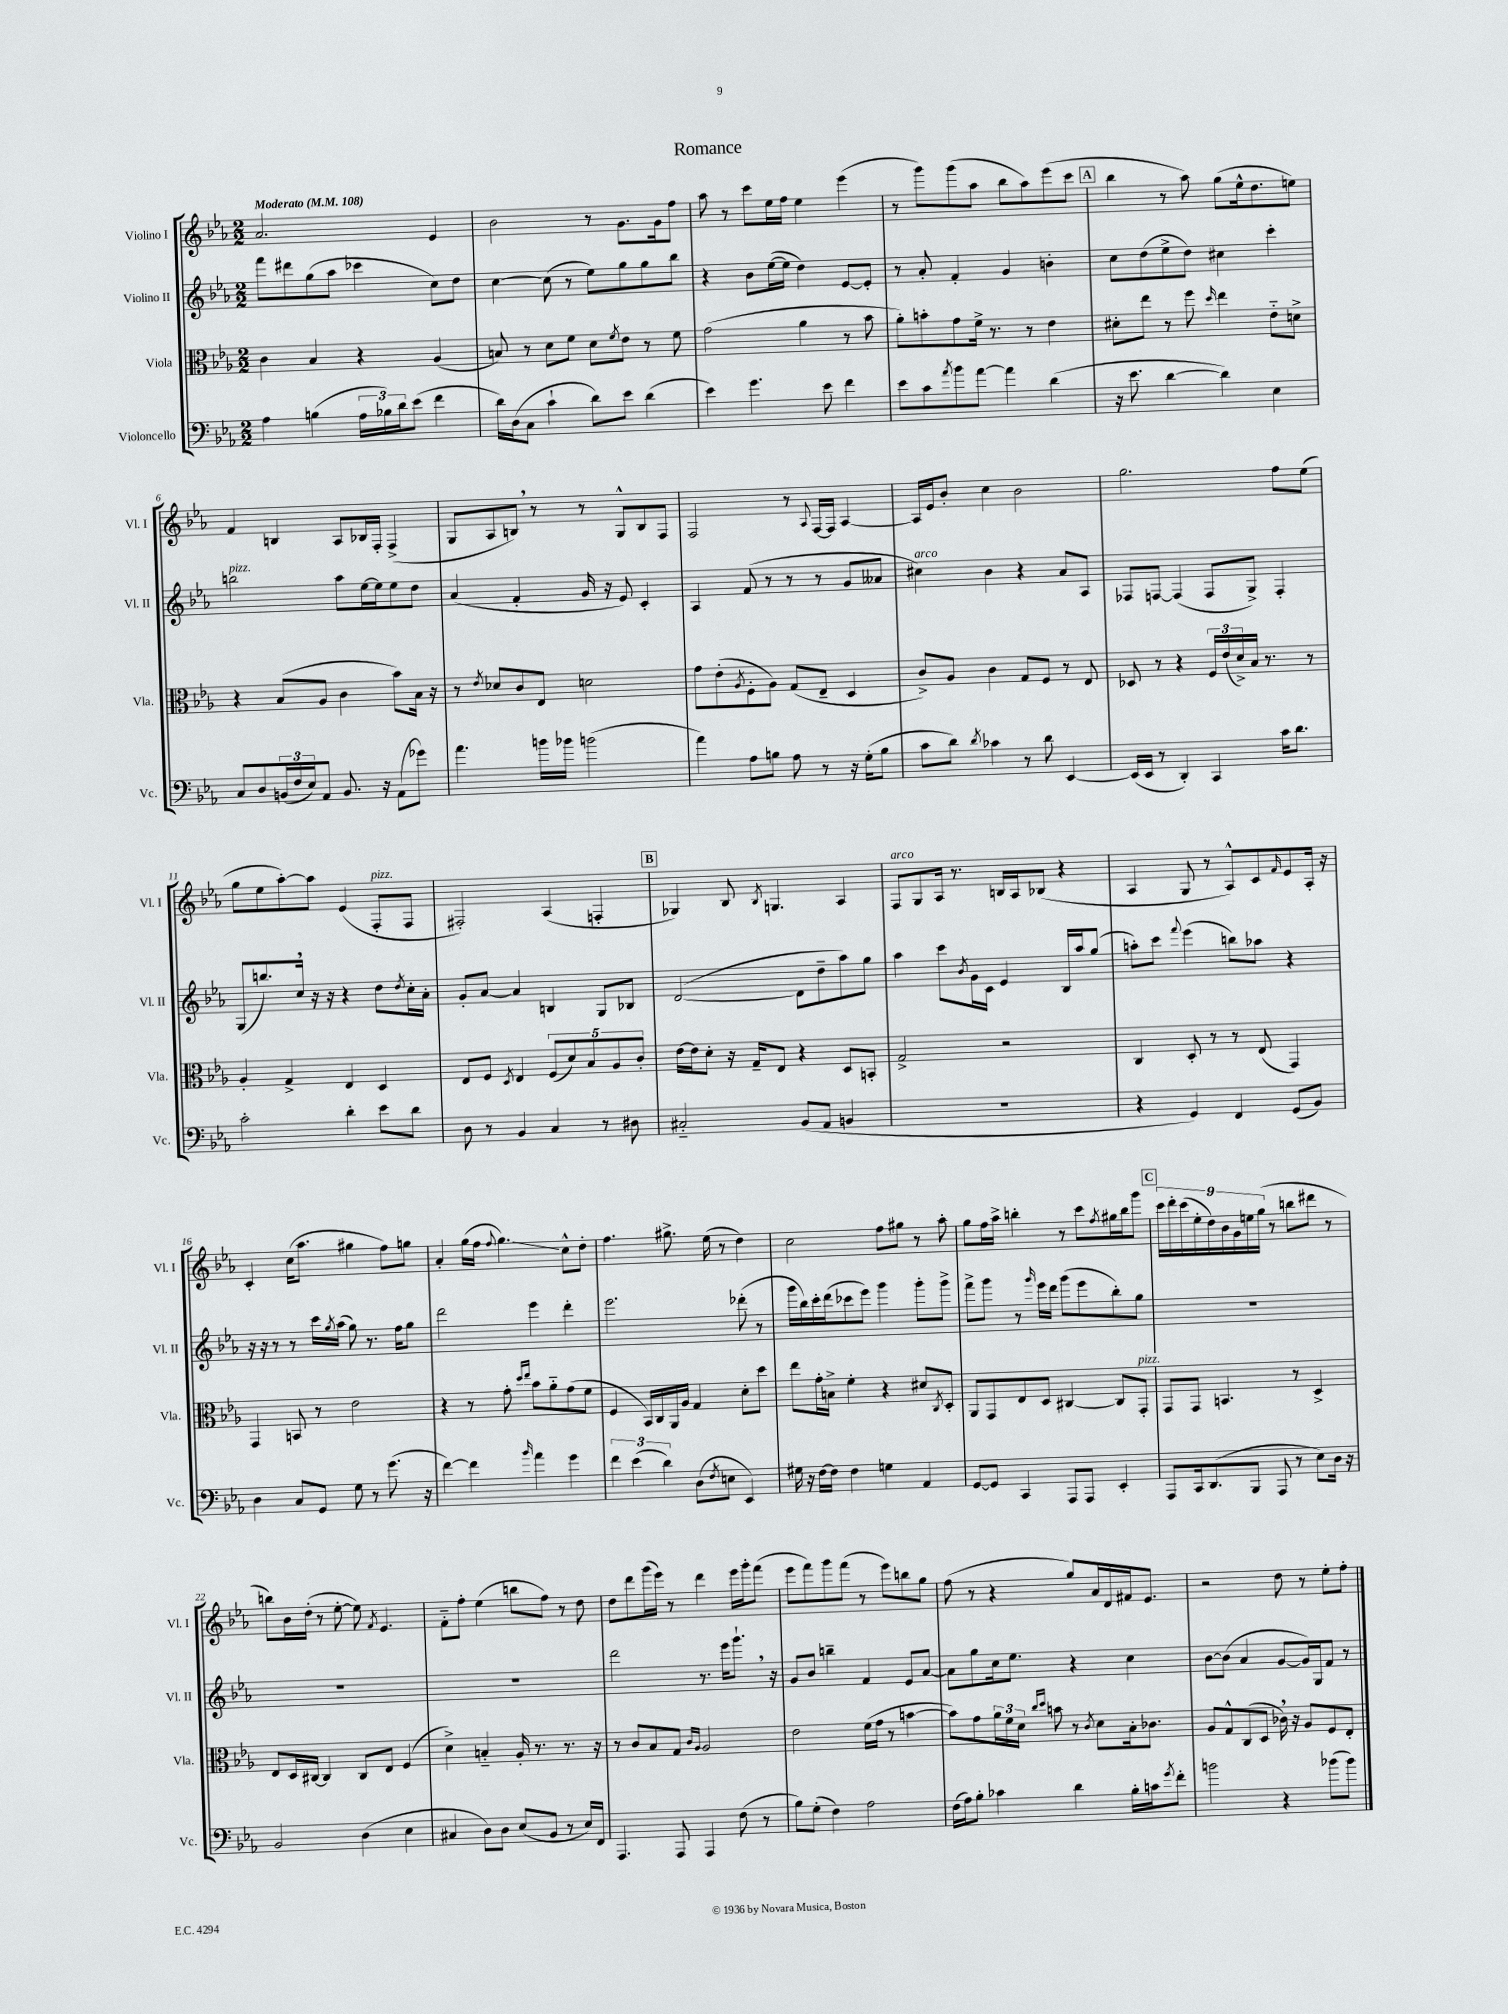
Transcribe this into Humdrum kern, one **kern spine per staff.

**kern	**kern	**kern	**kern
*staff4	*staff3	*staff2	*staff1
*clefF4	*clefC3	*clefG2	*clefG2
*k[b-e-a-]	*k[b-e-a-]	*k[b-e-a-]	*k[b-e-a-]
*M2/2	*M2/2	*M2/2	*M2/2
*MM108	*MM108	*MM108	*MM108
4A-\	4c\	8fff\L	2.a-/
.	.	8ddd#\	.
(4B\	4B-/	(8gg\	.
.	.	8aa-\J	.
24A-\LL	4r	4ccc-\	.
24B-\)	.	.	.
24d\J	.	.	.
(8e-\J	.	.	.
4f\	(4A-/	8cc\L)	4e-/
.	.	8dd\J	.
=	=	=	=
16d\LL)	8B/)	[4cc\	2b-\
(16D\J	.	.	.
8C\J	8r	.	.
4c`\	8d\L	(8cc\]	.
.	8f\J	8r	.
8d\L)	8d\L	8ee-\L)	8r
.	8qf/	.	.
8e-\J	8e-\J	8gg\	8.g\L
(4d\	8r	8gg\	.
.	.	.	16g\k
.	8f\	8bb-\J	8ff\J
=	=	=	=
4e-\)	(2g\	4r	8aa-\
.	.	.	8r
4.g\	.	8b-\L	8ccc\L
.	.	([16ee-\L	16ee-\L
.	.	16ee-\]JJ	16ff\JJ
.	4a-\	4dd\)	4ee-\
8e-\	.	.	.
4f\	8r	[8e-/L	(4eee-\
.	8b-\	8e-'/]J	.
=	=	=	=
8e-\L	8a-'\L)	8r	8r
8c\	8b'\	8a-'/	8ggg\L)
8qa-/	.	.	.
8b-\	8g\	4f'/	(8ggg\
[8a-\J	16f^\Jk	.	8aa-\J
.	8.r	.	.
4a-\]	.	4g/	8bb-\L
.	8r	.	8aa-\)
(4d\	4e-\	4b'\	(8eee-\
.	.	.	8ccc\J
=	=	=	=
16r	8d#'\L	8cc\L	4bb-\
8.e-\	.	.	.
.	8ee-\J	(8dd\	.
[4d\	8r	8ee-^\	8r
.	8ff\	8dd\J)	8aa-\)
.	16qqdd/	.	.
4d\])	4ee-\	4cc#\	(8gg\L
.	.	.	16ee-^^\k
.	.	.	8.dd\
4E-\	8e-'~\L	4ccc'\	.
.	8d^\J	.	8ee\J)
=	=	=	=
8C/L	4r	2bb\	4f/
8D/	.	.	.
(24BB/L	(8B-/L	.	4B/
24F/	.	.	.
24E-/J)	.	.	.
8AA-/J	8A-/J	.	.
8.BB/	4c\	8aa-\L	8A-/L
.	.	[16ee-\L	16B-/L
16r	.	16ee-\]J	16F'/JJ
(8AA-\L	8b-\L)	8ee-\	(4F^/
8g-\J)	16B-\Jk	8dd\J	.
.	16r	.	.
=	=	=	=
4.a-\	8r	(4a-/	8G/L
.	8qe-/	.	.
.	8d-/L	.	8A-/
.	8c/	4f'/	8B/J)
16b\LL	8E-/J	.	8r
16b-\JJ	.	.	.
(2b\	2d\	16g/	8r
.	.	16r	.
.	.	8e-/)	8G^^/L
.	.	4c'/	8B/
.	.	.	8F/J
=	=	=	=
4a-\)	8g\L	4A-/	2F/
.	(8e-'\	.	.
.	8qA-/	.	.
8A-\L	8F'\	(8f/	.
8B\J	8A-\J)	8r	.
8A-\	(8G/L	8r	8r
.	.	.	8qqA-/
8r	8E-~/J	8r	[16F/LL
.	.	.	16F/]JJ
16r	4D/	8g/L	[4A-/
(16G'\LK	.	.	.
8B\J	.	8a--/J	.
=	=	=	=
8c\L	8c^/L)	4cc#\)	16A-/]LL
.	.	.	16e-/J
8d\J)	8A-/J	.	8b-'/J
8qd/	.	.	.
4c-\	4c\	4b-\	4cc\
8r	8G/L	4r	2b-\
8d\	8F/J	.	.
[4EE-/	8r	8a-/L	.
.	8E-/	8A-/J	.
=	=	=	=
(16EE-/]LL	8D-/	8F-/L	2.gg\
16EE-/JJ	.	.	.
8r	8r	[8F/J	.
4DD'/)	4r	(4F/]	.
4CC/	24F/LL	8F/L	.
.	(24e-/	.	.
.	24d^/)	.	.
.	16B-/JJ	8G^/J)	.
.	8.r	.	.
16c\LK	.	4F'/	8ff\L
8.d\J	.	.	.
.	8r	.	(8ee-\J
=	=	=	=
2c'\	4A-'/	(8G/L	8gg\L
.	.	8.bb/)	8ee-\
.	4G^/	.	[8aa-'\)
.	.	16cc/Jk	.
.	.	16r	8aa-\]J
.	.	16r	.
4d'\	4E-/	4r	(4e-/
8e-\L	4D/	8dd\L	8F'/L
.	.	8qdd/	.
8d\J	.	16cc'\L	8F/J
.	.	16a-'\JJ	.
=	=	=	=
8D\	8E-/L	8g'/L	2F#'/)
8r	8F/J	[8a-/J	.
.	8qD/	.	.
4BB-/	4E-/	4a-/]	.
4C/	(10F/L	4B/	(4A-/
.	10d/)	.	.
.	10B-/	.	.
8r	.	8G/L	4F'/
.	10A-/	.	.
8D#\	.	8B-/J	.
.	10c'/J	.	.
=	=	=	=
2C#'~/	[16e-\LL	([2d/	4G-/)
.	16e-\]J	.	.
.	8d'\J	.	.
.	16r	.	8B-/
.	16G~/LK	.	.
.	.	.	8qB-/
.	8E-/J	.	4.G/
(8BB-/L	4r	8d\]L	.
8AA-/J	.	8dd~\	.
4BB/	8D/L	8aa-\)	4A-/
.	8BB'/J	8gg\J	.
=	=	=	=
1r	2G^/	4aa-\	8F/L
.	.	.	8G/
.	.	8ccc\L	16A-/Jk
.	.	.	8.r
.	.	8qb-/	.
.	.	16g\L	.
.	.	16c\JJ	.
.	2r	4e-/	16B/LL
.	.	.	16A-/J
.	.	.	(8B-/J
.	.	16B-/LL	4r
.	.	16aa-/J	.
.	.	(8gg/J	.
=	=	=	=
4r	4C/	8aa'\L)	4A-/
.	.	8ccc\J	.
.	.	8qqfff/	.
4GG/)	8D'/	(4eee-\	8G/
.	8r	.	8r
4FF/	8r	8bb\L)	8A-^^/L)
.	(8E-/	8aa-\J	8c/
.	.	.	16qqf/
(8GG/L	4GG/)	4r	8e-/
8BB-/J)	.	.	16A-'/Jk
.	.	.	16r
=	=	=	=
4D\	4GG/	16r	4c'/
.	.	16r	.
.	.	8r	.
8C/L	8BB/	8r	(16cc\LK
.	.	.	8.aa-\J
8GG/J	8r	16ccc\LL	.
.	.	8qgg/	.
.	.	(16aa-\JJ	.
8G\	2e-\	8gg\)	4gg#\
8r	.	8.r	.
(8.g\	.	.	8ff\L)
.	.	16ff\LK	.
.	.	8gg\J	8gg\J
16r	.	.	.
=	=	=	=
[4f\)	4r	2ddd\	4a-'/
4f\]	8r	.	(16gg\LL
.	.	.	16ff\JJ
.	.	.	8qqff/
.	8g'\	.	4.gg\)
.	16qqdd/LL	.	.
16qqb-/	16qqee-/JJ	.	.
4a-\	8b-\L	4eee-\	.
.	8a-'~\	.	.
4g\	(8g\	4ddd'\	8cc^^\L
.	8f\J	.	8dd'\J
=	=	=	=
6f\	4F/	2.eee-\	4.ff\
(6e-\	.	.	.
.	16BB-/LL)	.	.
.	16C/	.	.
6d\)	.	.	.
.	16AA-/	.	8.gg#^\
.	16A-/JJ	.	.
(8D\L	4G/	.	.
.	.	.	(16ee-\
8qF/	.	.	.
8E\J	.	.	8r
4EE-/)	8d'\L	(8ddd-'\	4dd\)
.	8dd\J	8r	.
=	=	=	=
16G#\	8ee-\L	16ggg\LL	2cc\
16r	.	16bb-\)	.
[16F\LL	16g'\L	16ccc'\	.
16F\]JJ	16B^\JJ	(16ddd\J	.
4F\	4f'\	8ccc-\	.
.	.	8eee-\J)	.
4G\	4r	4ggg\	8ff\L
.	.	.	8gg#\J
4AA-/	8d#/L	8ggg'\L	8r
.	8qC/	.	.
.	8D'/J	8ggg^\J	8aa-'\
=	=	=	=
[8GG/L	8AA-/L	8fff^\L	8gg\L
8GG/]J	8GG/	8ggg\J	16ff\L
.	.	.	16aa-^\JJ
4CC/	8E-/	8r	4bb'\
.	.	16qqggg/	.
.	8D/J	16eee-\LL	.
.	.	16ddd\JJ	.
8AAA-/L	[4C#/	(8ggg\L	8r
8AAA-/J	.	8eee-\	8ccc\L
.	.	.	8qff/
4EE-'/	8C#/]L	8bb-'\)	16gg#\L
.	.	.	16bb\J
.	8GG'/J	8gg\J	8ggg\J
=	=	=	=
8AAA-/L	8GG/L	1r	18ccc\LL
.	.	.	18ddd'\
.	.	.	(18ccc\
16CC/k	8GG/J	.	.
.	.	.	18ee-'\
(8.DD/	.	.	.
.	.	.	18dd\)
.	4.BB/	.	.
.	.	.	18b-\
.	.	.	18g\
8BBB-/J	.	.	.
.	.	.	18ee\
.	.	.	(18gg\JJ
8AAA-/	.	.	8r
8r	8r	.	8bb\L
8E-\L)	4D^/	.	8ddd#\J
16D\Jk	.	.	8r
16r	.	.	.
=	=	=	=
2BB-/	8E-/L	1r	8bb\L)
.	16D/L	.	16b-\L
.	[16C#/JJ	.	(16dd'\JJ
.	4C#/]	.	8r
.	.	.	[8ee-'\
(4D\	8C#/L	.	8ee-\])
.	.	.	8qf/
.	8E-/J	.	4.e-/
4E-\	(4F/	.	.
=	=	=	=
4C#/	4d^\)	1r	8f'~\L
.	.	.	8ff'\J
8D\L)	4B'~/	.	(4ee-\
8D\J	.	.	.
(8E-/L	16A-'/	.	8bb\L
.	8.r	.	.
8BB-/J	.	.	8ff\J)
8r	8.r	.	8r
16E-/LL)	.	.	8dd\
16FF/JJ	16r	.	.
=	=	=	=
4.AAA-/	8r	2ddd\	8dd\L
.	8c/L	.	8ddd\
.	8B-/	.	(16ggg\L
.	.	.	16eee-\JJ)
8AAA-/	8G/J	.	8r
.	16qqc/LL	.	.
.	16qqA-/JJ	.	.
4AAA-/	2A-/	8.r	4ddd\
.	.	16eee-\LK	.
(8F\	.	8.ggg`\J	16eee-\LL
.	.	.	16ggg'\J
8r	.	.	(8fff\J
.	.	16r	.
=	=	=	=
8B-\L)	2e-\	8g/L	8eee-\L
(8G'\J	.	8b-/J	8fff\)
4F\)	.	4bb~\	8ggg\
.	.	.	(8fff\J
2A-\	(16f\LL	4f/	8r
.	16g\JJ	.	.
.	8r	.	8eee-\L)
.	[4b\	8e-/L	8bb\
.	.	[8a-/J	8gg\J
=	=	=	=
(16F\LL	8b\]L)	8a-\]L	(8ff\
16A-\J)	.	.	.
8B-'\J	8g\	8gg\	8r
4c-\	24a-\L	16cc\k	4r
.	24f\	.	.
.	.	8.ee-\J	.
.	24d\JJ	.	.
.	16qqcc/LL	.	.
.	16qqdd/JJ	.	.
.	8b\	.	.
4d\	8r	4r	8gg/L)
.	8qc/	.	.
.	8d\L	.	16a-/L
.	.	.	16d/
16B-'\LL	16B-'\k	4cc\	16f#/J
16c\J	8.c-\J	.	8.e-/J
8qg/	.	.	.
8f'\J	.	.	.
=	=	=	=
2b\	8A-/L	[8b-\L	2r
.	8G^^/	(8b-\]J	.
.	(8C/	4a-/	.
.	8D/J	.	.
4r	16c-\)	[8g/L	8dd\
.	16r	.	.
.	8A-/L	16g/]L)	8r
.	.	16G/J	.
(8b-\L	8F/	8f/J	8ee-'\L
8b-\J)	8E-'/J	8r	8ff'\J
==	==	==	==
*-	*-	*-	*-
